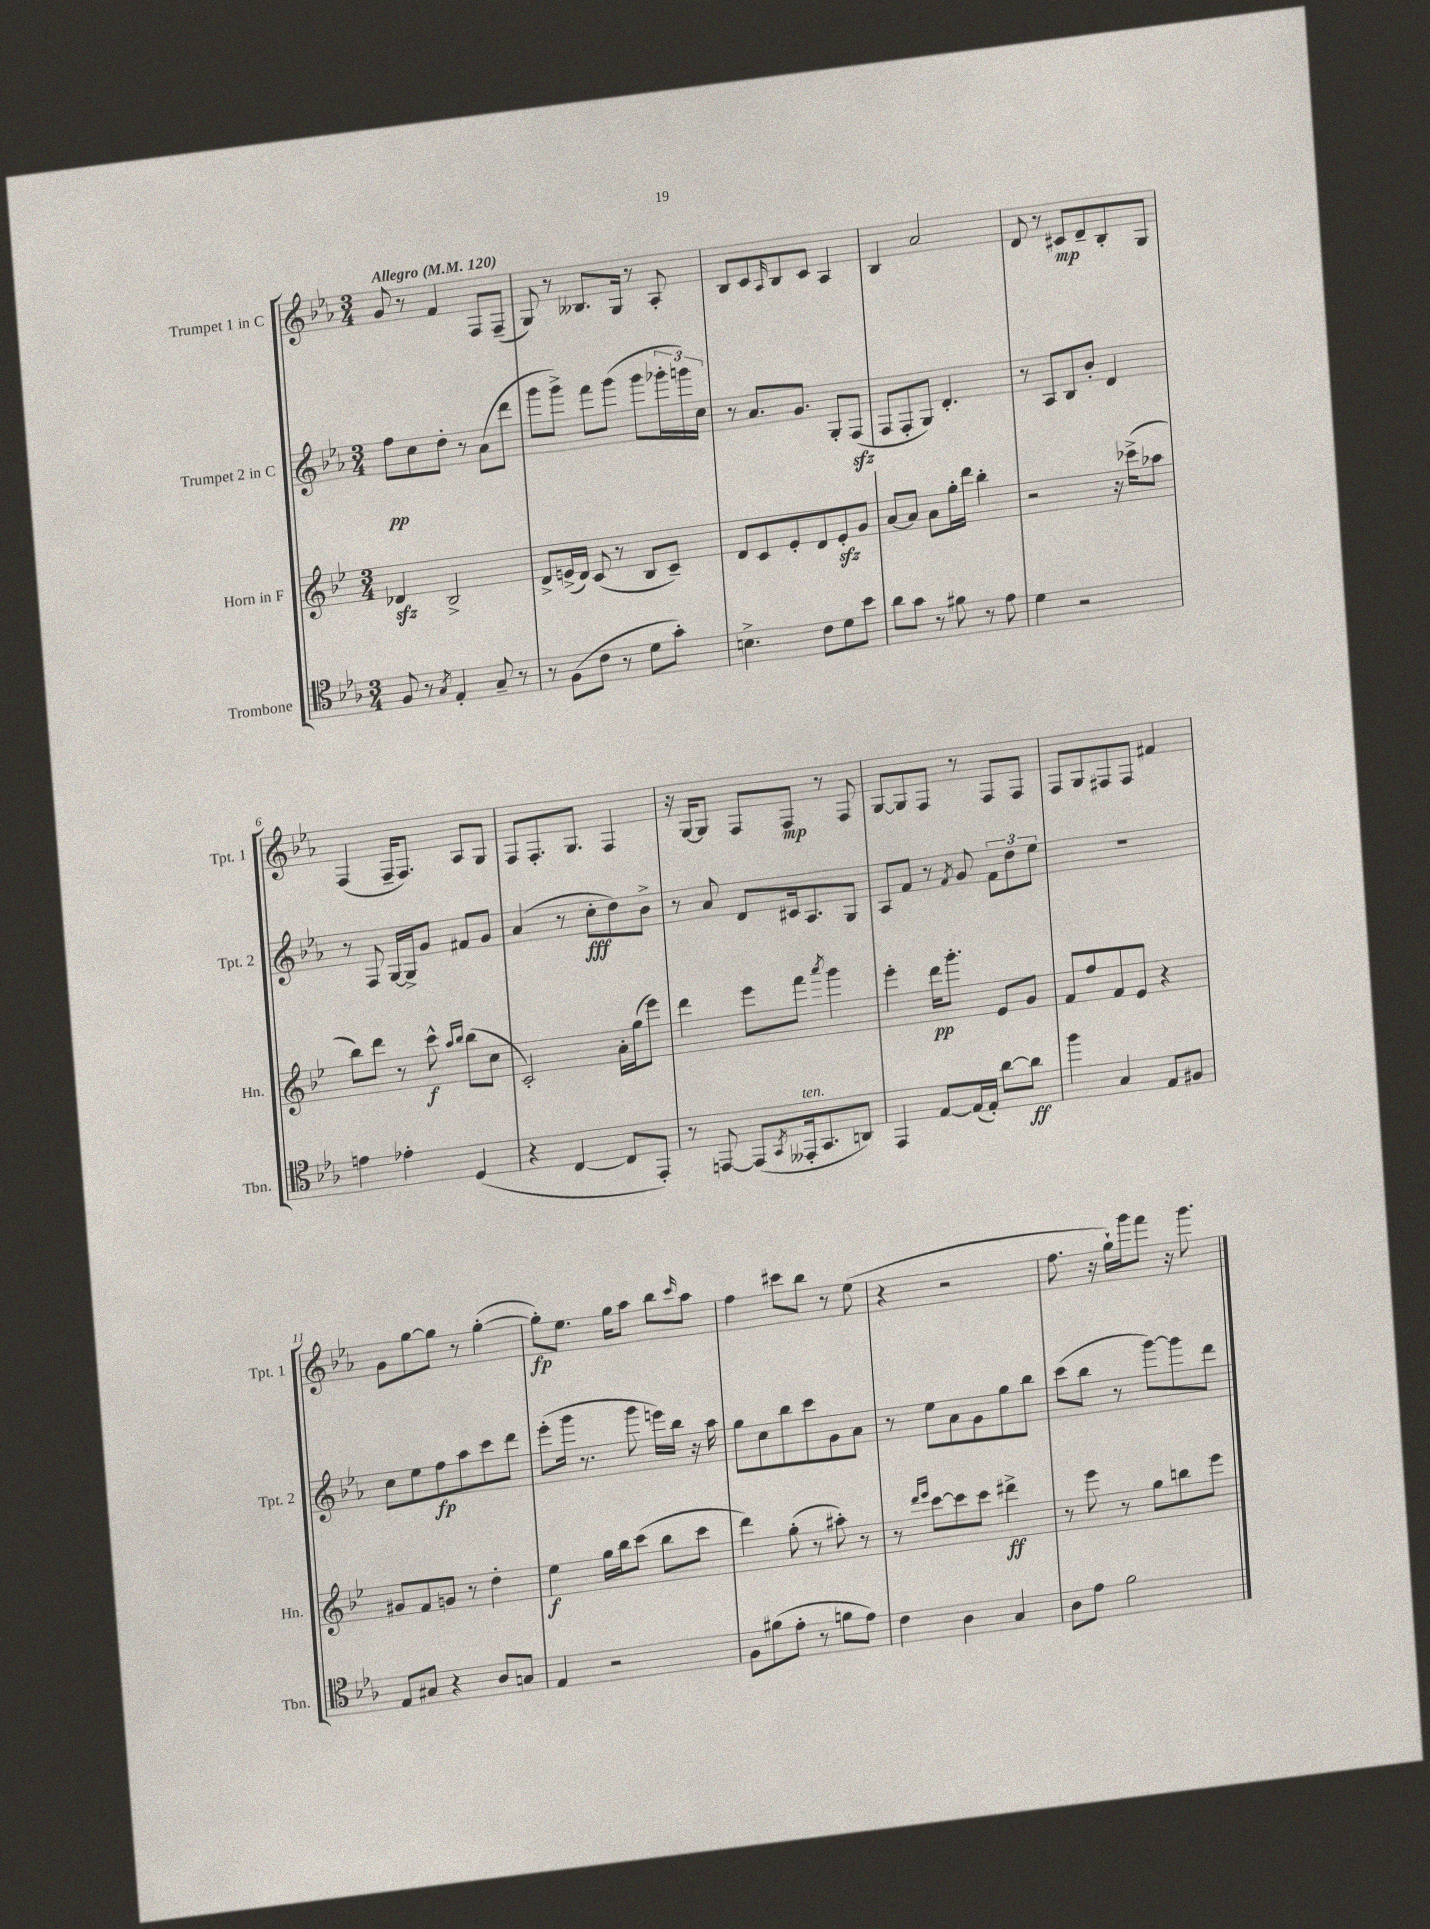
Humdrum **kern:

**kern	**kern	**kern	**kern
*staff4	*staff3	*staff2	*staff1
*clefC4	*clefG2	*clefG2	*clefG2
*k[b-e-a-]	*k[b-e-]	*k[b-e-a-]	*k[b-e-a-]
*M3/4	*M3/4	*M3/4	*M3/4
*MM120	*MM120	*MM120	*MM120
8F	4d-	8ff	8g
8r	.	8cc	8r
8qG	.	.	.
4E-'	2B-^	8dd'	4f
.	.	8r	.
8G~	.	(8a-	8F
8r	.	8ddd	(8F~
=	=	=	=
8r	8d^	8ggg	8G)
(8F	(16e^	8ggg^)	8r
.	16d)	.	.
8c	(8c	8fff	8.B--
8r	8r	(8ggg	.
.	.	.	16G
8d	8B-	8ggg	8r
8g')	8c~)	24ggg-'	8A-'
.	.	24ggg)	.
.	.	24cc	.
=	=	=	=
4.B^	8d	8r	8B-
.	8c	8.a-	8c
.	.	.	16qqA-
.	8e-'	.	8B-
.	.	8.g	.
8c	8d	.	8c
8d	8e-'	8G'	4A-
8b-	8g	(8F	.
=	=	=	=
8a-	[8a	8F	4B-
8g	8a]	8F'	.
8r	8a	8G)	2a-
8f#	16gg'	4.d'	.
.	16ddd	.	.
8r	4bb-'	.	.
8e-	.	.	.
=	=	=	=
4d	2r	8r	8d
.	.	8A-	8r
2r	.	8B-	8c#
.	.	8b-'	8d~
.	16r	4d	8B-'
.	(16ccc-^	.	.
.	8aa-	.	8G
=	=	=	=
4e	8bb-)	8r	(4F
.	8ddd	8F	.
4e-'	8r	[16G	16F~
.	.	16G^]	8.F)
.	8ccc^^	8g	.
.	16qqaa	.	.
.	16qqbb-	.	.
(4D	(8bb-	8f#	8A-
.	8cc	8g	8G
=	=	=	=
4r	2c')	(4a-	8F
.	.	.	8.F'
[4C	.	8r	.
.	.	.	8.G
.	.	8cc'	.
8C]	16a'	8dd)	4F
.	(16gg	.	.
8EE-')	8eee-)	8b-^	.
=	=	=	=
8r	4ddd	8r	16r
.	.	.	[16G
[8EE	.	8a-	8G]
(8EE]	8eee-	8d	8F
8qGG	.	.	.
16EE--'	8fff	16c#	8F
8.GG	.	8.A-	.
.	8qaaa	.	.
.	4ggg	.	8r
8AA)	.	8G	8F
=	=	=	=
4EE-	4eee-'	8A-	[8G
.	.	8f	8G]
[8E-	16ddd	8r	8F
.	8.ggg'	.	.
.	.	8qf	.
(16E-]	.	8g	8r
16E-')	.	.	.
[8a-	8e-	12f	8F
.	.	12dd	.
8a-]	8g	.	8F
.	.	12ee-	.
=	=	=	=
4ff	8f	2.r	8F
.	8ff	.	8G
4G	8f	.	8F#
.	8e-	.	8F#
8E-	4r	.	4f#
8F#	.	.	.
=	=	=	=
8E-	8g#	8cc	8g
8G#	8f	8ee-	[8gg
4r	8g	8ff	8gg]
.	8r	8aa-	8r
8A-	4dd'	8ccc	([4gg'
8G	.	8ddd	.
=	=	=	=
4E-	4ee-	(8eee-'	8gg'])
.	.	16ggg	8.ee-
.	.	8.r	.
2r	16gg	.	.
.	16bb-	.	16gg
.	(8ccc	8ggg	8aa-
.	8bb-	16eee)	8bb-
.	.	16bb-	.
.	.	.	16qqccc
.	8ccc	16r	8aa-
.	.	16aa-	.
=	=	=	=
8F	4ddd)	8gg	4ff
(8f#	.	8cc	.
8e-'	(8gg'	8bb-	8ccc#
8r	8r	8ccc	8bb-
8f	8aa#')	8g	8r
8e-)	8r	8a-	(8ee-
=	=	=	=
4c	8r	8r	4r
.	16qqddd	.	.
.	16qqeee-	.	.
.	[8ccc	8ee-	.
4A-	8ccc]	8a-	2r
.	8ccc	8g	.
4G	4ddd#^	8gg	.
.	.	8bb-	.
=	=	=	=
8A-	8r	(8ccc	8.ff
8e-	8eee-	8bb-	.
.	.	.	16r
2f	8r	8r	16gg`)
.	.	.	16ggg
.	8gg	[8ggg)	8fff
.	8bb	8ggg]	16r
.	.	.	8.ggg
.	8eee-	8ddd	.
==	==	==	==
*-	*-	*-	*-
